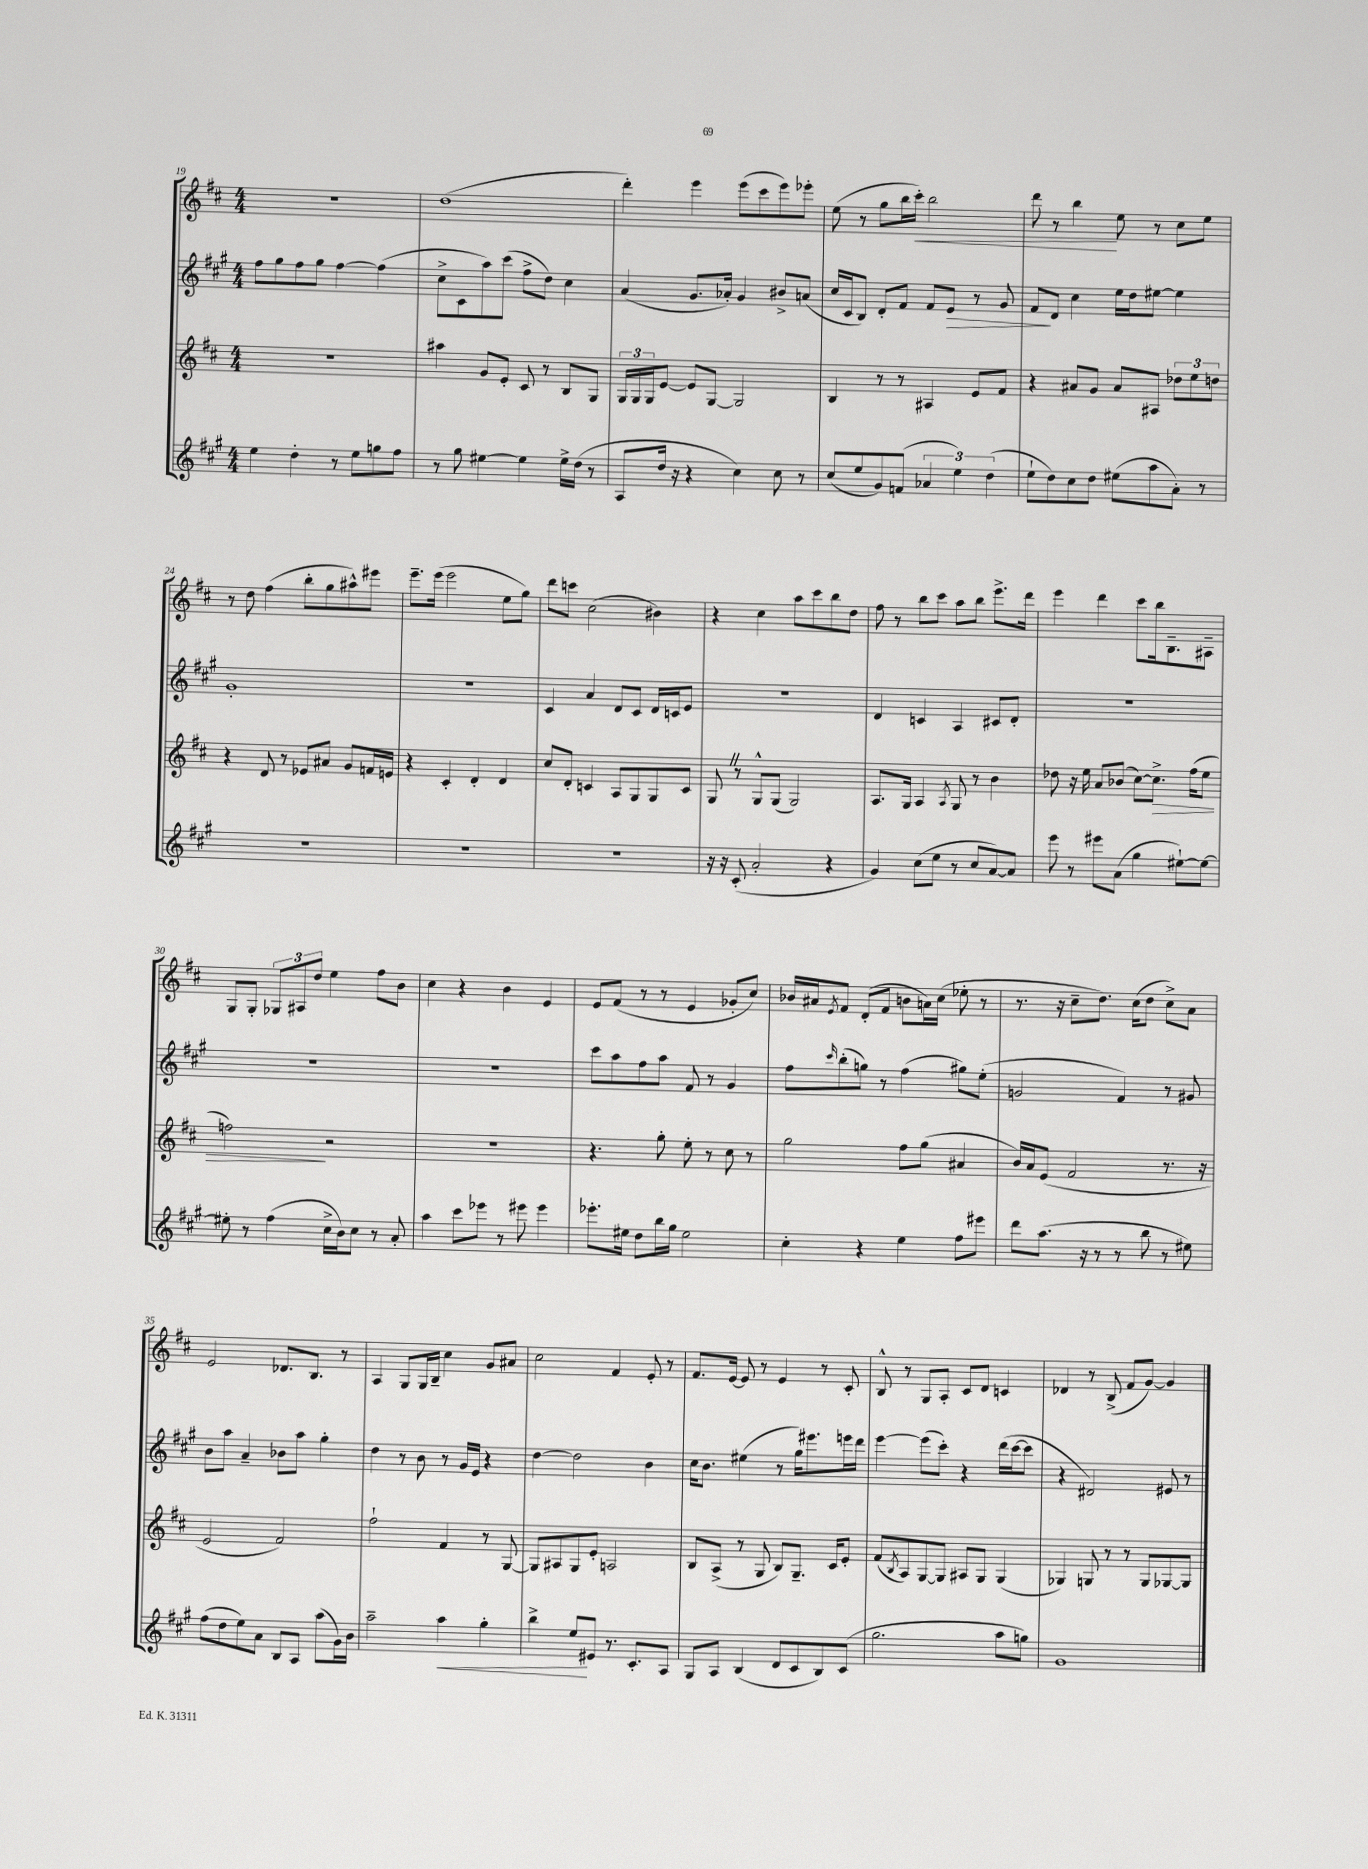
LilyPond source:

<<
\new StaffGroup <<
\new Staff = "s0" {
    \clef treble \key d \major \numericTimeSignature \time 4/4
    R1 |
    d''1( |
    d'''4-.) e'''4 e'''8( cis'''8 e'''8) ees'''8-. |
    e''8( r8 g''8 b''16 cis'''16-.\<) b''2 |
    d'''8 r8 b''4\! e''8 r8 cis''8 e''8 |
    r8 d''8 fis''4( b''8-. g''8 ais''8-^) eis'''8 |
    e'''8.-- e'''16( e'''2 e''8 g''8) |
    d'''8 c'''8 cis''2( bis'4) |
    r4 cis''4 a''8 cis'''8 b''8 d''8 |
    fis''8 r8 b''8 cis'''8 a''8 b''8 e'''8.-> d'''16 |
    e'''4 d'''4 cis'''8 b''16 b8.-- ais8-- |
    g8 g8-. \tuplet 3/2 { ges8 ais8 d''8 } e''4 fis''8 b'8 |
    cis''4 r4 b'4 e'4 |
    e'8 fis'8( r8 r8 e'4 ges'8-. cis''8) |
    bes'16 ais'16 \acciaccatura { e'8 } fis'8 d'8-.( fis'8 b'8 a'16) cis''16( ees''8-. r8 |
    r8. r16 cis''8-- d''8.) cis''16( d''8 cis''8->) a'8 |
    e'2 des'8. b8. r8 |
    a4 g8 g16 b16-- cis''4 g'8 ais'8 |
    cis''2 fis'4 e'8-. r8 |
    fis'8. e'16~ e'8 r8 e'4 r8 cis'8-. |
    b8-^ r8 g8 a8-. cis'8 d'8 c'4 |
    des'4 r8 b8->( fis'8 g'8~) g'4 \bar "|." |
}
\new Staff = "s1" {
    \clef treble \key a \major \numericTimeSignature \time 4/4
    fis''8 gis''8 fis''8 gis''8 fis''4~ fis''4( |
    cis''8-> cis'8 a''8) cis'''8( fis''8-> d''8) cis''4 |
    a'4( gis'8. aes'16-.) gis'4 bis'8-> a'8( |
    cis''16 cis'16 b8) d'8-. fis'8 fis'8 e'8\> r8 gis'8 |
    fis'8\! d'8 cis''4 e''16 d''16 eis''8~ eis''4 |
    gis'1-. |
    R1 |
    cis'4 a'4 d'8 cis'8 d'16 c'16 e'8 |
    R1 |
    d'4 c'4 a4 cis'8 d'8-. |
    R1 |
    R1 |
    R1 |
    cis'''8 a''8 fis''8 a''8 fis'8 r8 gis'4 |
    fis''8 \grace { cis'''16 } b''8-.( g''8) r8 fis''4( gis''8) e''8-.( |
    g'2 fis'4) r8 gis'8 |
    b'8 a''8 a'4-- bes'8 a''8 gis''4-. |
    d''4 r8 b'8 r8 gis'16 e'16 r4 |
    d''4~ d''2 b'4 |
    cis''16 b'8. eis''4( r8 gis''16) eis'''8. e'''16 d'''16 |
    e'''4~ e'''8( cis'''8-.) r4 d'''16( cis'''16~ cis'''8 |
    r4 dis'2) eis'8 r8 \bar "|." |
}
\new Staff = "s2" {
    \clef treble \key d \major \numericTimeSignature \time 4/4
    R1 |
    ais''4 g'8 e'8-. cis'8 r8 b8 g8 |
    \tuplet 3/2 { g16 g16 g16 } e'8~ e'8 g8~ g2 |
    b4 r8 r8 ais4 e'8 fis'8 |
    r4 ais'8 g'8 ais'8 ais8 \tuplet 3/2 { des''8 e''8 d''8 } |
    r4 d'8 r8 ees'8 ais'8 g'8 f'16 e'16 |
    r4 cis'4-. d'4-. d'4 |
    cis''8 d'8-. c'4 a8 g8 g8 c'8 |
    g8 \once \override BreathingSign.text = \markup { \musicglyph "scripts.caesura.straight" } \breathe r8 g8-^ g8( g2) |
    a8. g16 a4 \acciaccatura { a8 } g8 r8 b'4 |
    des''8 r16 e''16 a'8 bes'8( cis''8~) cis''8.->\> fis''16( e''8 |
    f''2\!) r2 |
    R1 |
    r4. g''8-. e''8-. r8 cis''8 r8 |
    g''2 fis''8 g''8( ais'4 |
    b'16) a'16 e'8( fis'2 r8. r16 |
    e'2 fis'2) |
    fis''2-! fis'4 r8 g8~ |
    g8 ais8 g8 e'8-. a2 |
    b8 a8->( r8 g8 b8) g8.-- cis'16 e'8-. |
    fis'8( \acciaccatura { b8 } a8) g8~ g8 ais8 g8 g4( |
    ges4) g8 r8 r8 g8 ges8~ ges8 \bar "|." |
}
\new Staff = "s3" {
    \clef treble \key a \major \numericTimeSignature \time 4/4
    e''4 d''4-. r8 e''8 g''8 fis''8 |
    r8 gis''8 eis''4~ eis''4 eis''16-> d''16( r8 |
    a8 d''16 r16 r4 cis''4) cis''8 r8 |
    cis''8( e''8 gis'8) f'8( \tuplet 3/2 { aes'4 e''4) d''4( } |
    e''8-! d''8) cis''8 d''8 eis''8( a''8 a'8-.) r8 |
    R1 |
    R1 |
    R1 |
    r16 r16 cis'8-.( a'2-. r4 |
    gis'4) cis''8( e''8 r8 cis''8 a'8~) a'8 |
    e'''8 r8 eis'''8 a'8( gis''4 eis''8~-!) eis''8~ |
    eis''8-. r8 fis''4( cis''16-> b'16) cis''8 r8 a'8-. |
    a''4 cis'''8 ees'''8 r8 eis'''8 eis'''4 |
    ees'''8.-. eis''16 d''8 b''16 gis''16 eis''2 |
    cis''4-. r4 e''4 fis''8 eis'''8 |
    d'''8 a''8.( r16 r8 r8 b''8 r8 eis''8) |
    fis''8( d''8 e''8) a'8 b8 a8 a''8( gis'16) b'16 |
    a''2-- a''4\< gis''4-. |
    b''4-> e''8\! eis'8 r8. cis'8.-. a8 |
    gis8 a8 b4( d'8 cis'8 b8) cis'8( |
    gis''2. a''8 g''8) |
    gis'1 \bar "|." |
}
>>
>>
\layout { \context { \Score currentBarNumber = #19 } }
